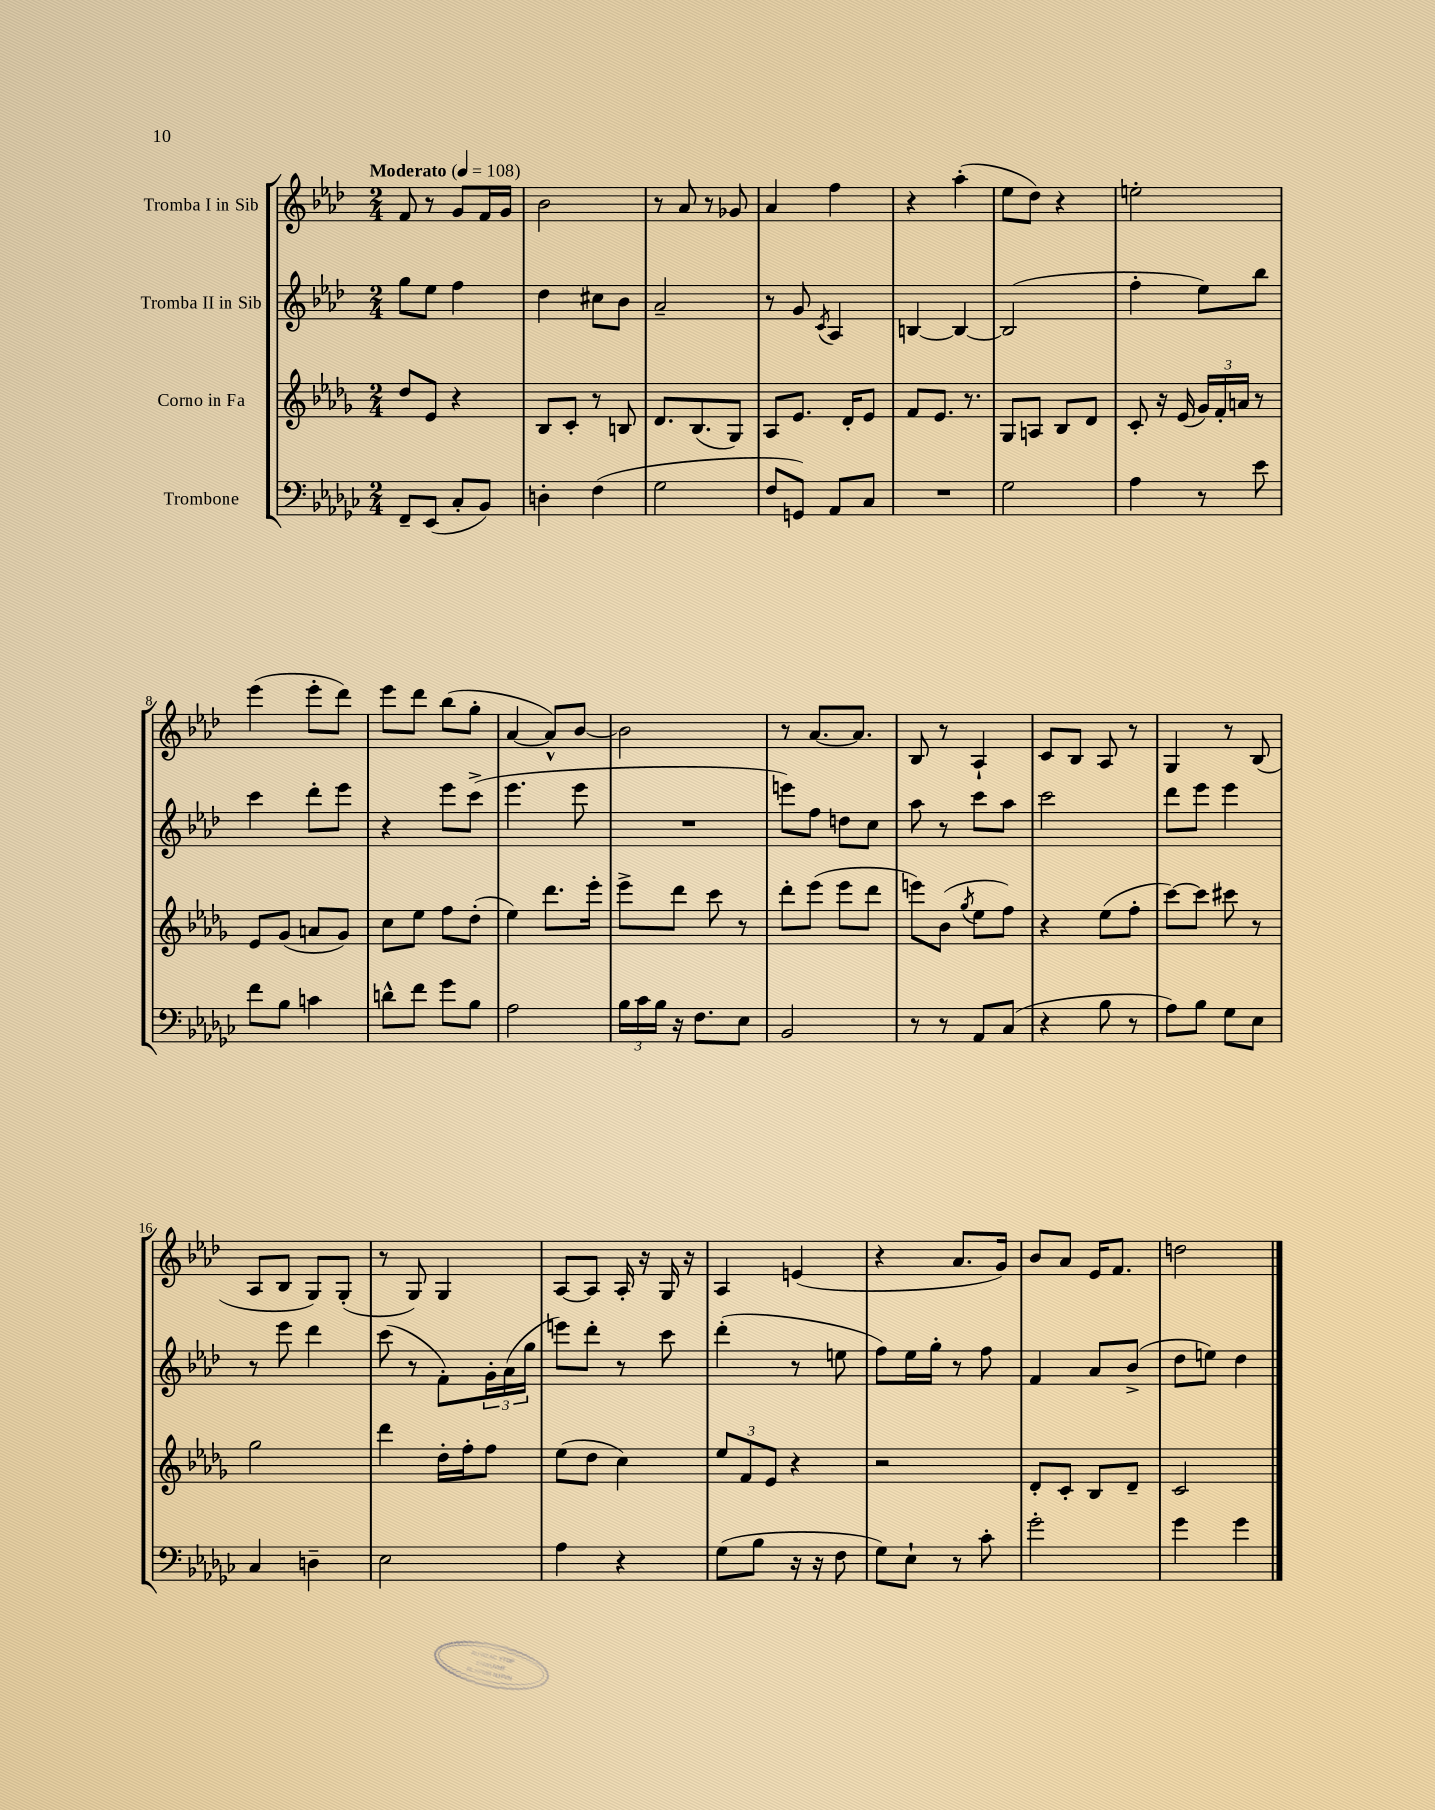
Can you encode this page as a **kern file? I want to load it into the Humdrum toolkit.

**kern	**kern	**kern	**kern
*part4	*part3	*part2	*part1
*staff4	*staff3	*staff2	*staff1
*I"Trombone	*I"Corno in Fa	*I"Tromba II in Sib	*I"Tromba I in Sib
*clefF4	*clefG2	*clefG2	*clefG2
*k[b-e-a-d-g-c-]	*k[b-e-a-d-g-]	*k[b-e-a-d-]	*k[b-e-a-d-]
*M2/4	*M2/4	*M2/4	*M2/4
*MM108	*MM108	*MM108	*MM108
=1	=1	=1	=1
!	!	!	!LO:TX:a:B:t=Moderato
8FF~/L	8dd-/L	8gg\L	8f/
(8EE-/J	8e-/J	8ee-\J	8r
8C-'/L	4r	4ff\	8g/L
8BB-/J)	.	.	16f/L
.	.	.	16g/JJ
=2	=2	=2	=2
4Dn'\	8B-/L	4dd-\	2b-\
.	8c'/J	.	.
(4F\	8r	8cc#X\L	.
.	8Bn/	8b-\J	.
=3	=3	=3	=3
2G-\	8.d-/L	2a-~/	8r
.	.	.	8a-/
.	(8.B-/	.	.
.	.	.	8r
.	8G-/J)	.	8g-X/
=4	=4	=4	=4
8F/L	8A-/L	8r	4a-/
8GGn/J)	8.e-/J	8g/	.
.	.	8qc/	.
8AA-/L	.	4A-/	4ff\
.	16d-'/KL	.	.
8C-/J	8e-/J	.	.
=5	=5	=5	=5
2r	8f/L	[4Bn/	4r
.	8.e-/J	.	.
.	.	4B/_	(4aa-'\
.	8.r	.	.
=6	=6	=6	=6
2G-\	8G-/L	(2B/]	8ee-\L
.	8An/J	.	8dd-\J)
.	8B-/L	.	4r
.	8d-/J	.	.
=7	=7	=7	=7
4A-\	8c'/	4ff'\	2een'\
.	16r	.	.
.	(16e-/	.	.
8r	24g-/LL)	8ee-\L)	.
.	24f'/	.	.
.	24an/JJ	.	.
8e-\	8r	8bb-\J	.
!!LO:LB:g=z
=8	=8	=8	=8
8f\L	8e-/L	4ccc\	(4eee-\
8B-\J	(8g-/J	.	.
4cn\	8an/L	8ddd-'\L	8eee-'\L
.	8g-/J)	8eee-\J	8ddd-\J)
=9	=9	=9	=9
8dn^^\L	8cc\L	4r	8eee-\L
8f\J	8ee-\J	.	8ddd-\J
8g-\L	8ff\L	8eee-\L	(8bb-\L
8B-\J	(8dd-'\J	(8ccc^\J	8gg'\J
=10	=10	=10	=10
2A-\	4ee-\)	4.eee-\	[4a-/
.	8.ddd-\L	.	8a-^^/L])
.	.	8eee-\	[8b-/J
.	16eee-'\Jk	.	.
=11	=11	=11	=11
24B-\LL	8eee-^\L	2r	2b-\]
24c-\	.	.	.
24B-\JJ	.	.	.
16r	8ddd-\J	.	.
8.F\L	.	.	.
.	8ccc\	.	.
8E-\J	8r	.	.
=12	=12	=12	=12
2BB-/	8ddd-'\L	8eeen\L)	8r
.	(8eee-\J	8ff\J	[8.a-/L
.	8eee-\L	8ddn\L	.
.	.	.	8.a-/J]
.	8ddd-\J	8cc\J	.
=13	=13	=13	=13
8r	8eeen\L)	8aa-\	8B-/
8r	(8b-\J	8r	8r
.	8qgg-/	.	.
8AA-/L	8ee-\L	8ccc\L	4A-`/
(8C-/J	8ff\J)	8aa-\J	.
=14	=14	=14	=14
4r	4r	2ccc\	8c/L
.	.	.	8B-/J
8B-\	(8ee-\L	.	8A-/
8r	8ff'\J	.	8r
=15	=15	=15	=15
8A-\L)	[8ccc\L)	8ddd-\L	4G/
8B-\J	8ccc\J]	8eee-\J	.
8G-\L	8ccc#X\	4eee-\	8r
8E-\J	8r	.	(8B-/
!!LO:LB:g=z
=16	=16	=16	=16
4C-/	2gg-\	8r	8A-/L
.	.	8eee-\	8B-/J
4Dn~\	.	4ddd-\	8G/L)
.	.	.	(8G'/J
=17	=17	=17	=17
2E-\	4ddd-\	(8ccc\	8r
.	.	8r	8G/)
.	16dd-'\LL	8f'\L)	4G/
.	16ff'\J	.	.
.	8ff\J	24g'\L	.
.	.	(24a-\	.
.	.	24gg\JJ	.
=18	=18	=18	=18
4A-\	(8ee-\L	8eeen\L)	[8A-/L
.	8dd-\J	8ddd-'\J	8A-/J]
4r	4cc\)	8r	16A-'/
.	.	.	16r
.	.	8ccc\	16G/
.	.	.	16r
=19	=19	=19	=19
(8G-\L	12ee-/L	(4ddd-'\	4A-/
.	12f/	.	.
8B-\J	.	.	.
.	12e-/J	.	.
16r	4r	8r	(4en/
16r	.	.	.
8F\	.	8een\	.
=20	=20	=20	=20
8G-\L)	2r	8ff\L)	4r
8E-`\J	.	16ee-\L	.
.	.	16gg'\JJ	.
8r	.	8r	8.a-/L
8c-'\	.	8ff\	.
.	.	.	16g/Jk)
=21	=21	=21	=21
2g-'\	8d-'/L	4f/	8b-/L
.	8c'/J	.	8a-/J
.	8B-/L	8a-/L	16e-/KL
.	.	.	8.f/J
.	8d-~/J	(8b-^/J	.
=22	=22	=22	=22
4g-\	2c/	8dd-\L	2ddn\
.	.	8een\J)	.
4g-\	.	4dd-\	.
==	==	==	==
*-	*-	*-	*-
